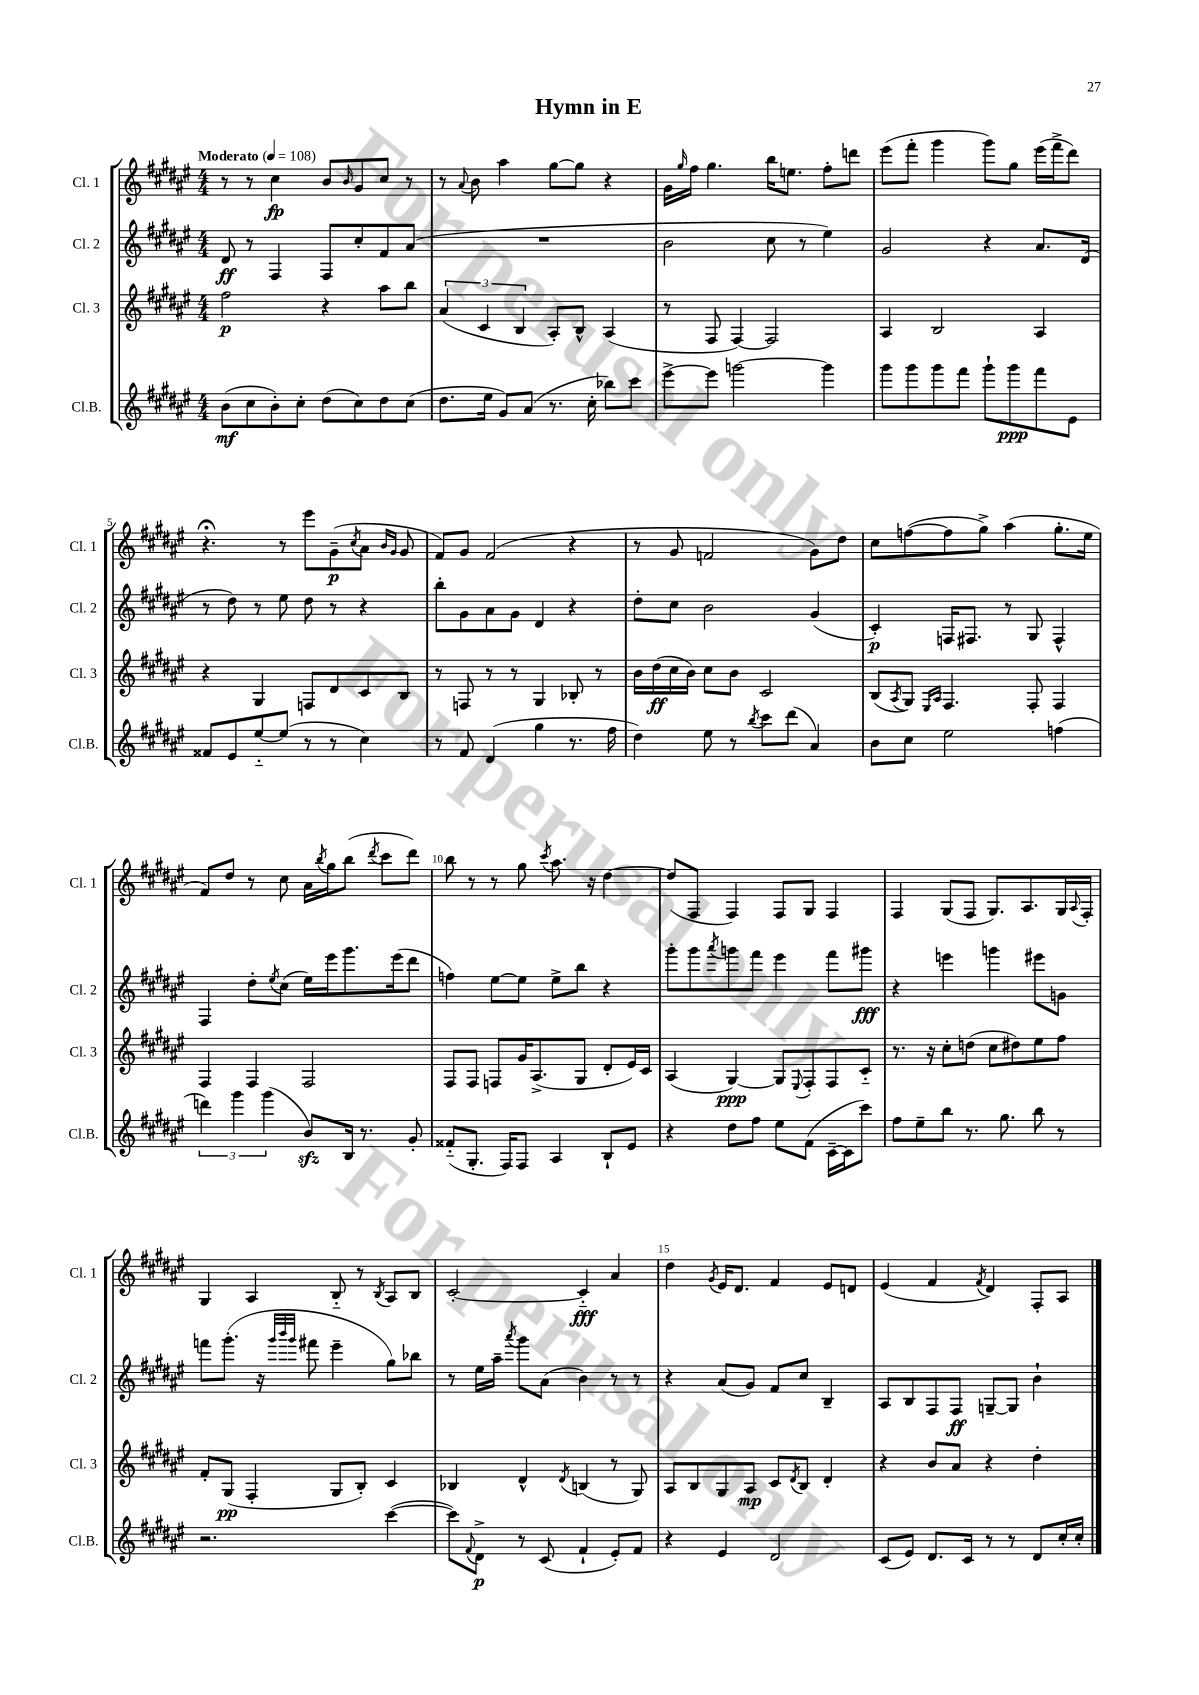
\header { title = "Hymn in E" }
<<
\new StaffGroup <<
\new Staff = "s0" \with { instrumentName = "Cl. 1" shortInstrumentName = "Cl. 1" } {
    \clef treble \key fis \major \numericTimeSignature \time 4/4 \tempo "Moderato" 4 = 108
    r8 r8 cis''4\fp b'8 \grace { b'16 } gis'8 cis''8 r8 |
    r8 \appoggiatura { ais'8 } b'8 ais''4 gis''8~ gis''8 r4 |
    gis'16 \grace { gis''16 } fis''16 gis''4. b''16 e''8. fis''8-. d'''8 |
    eis'''8( fis'''8-. gis'''4 gis'''8) gis''8 eis'''16( fis'''16-> dis'''8) |
    r4.\fermata r8 eis'''8 gis'8--\p( \acciaccatura { cis''8 } ais'8 \grace { b'16 gis'16 } gis'8 |
    fis'8) gis'8 fis'2( r4 |
    r8 gis'8 f'2 gis'8) dis''8 |
    cis''8 f''8~( f''8 gis''8->) ais''4( gis''8.-. eis''16 |
    fis'8) dis''8 r8 cis''8 ais'16 \acciaccatura { b''8 } gis''16 b''8( \acciaccatura { dis'''8 } cis'''8 dis'''8) |
    b''8 r8 r8 gis''8 \acciaccatura { cis'''8 } ais''8. r16 dis''4~ |
    dis''8( fis8 fis4) fis8 gis8 fis4 |
    fis4 gis8( fis8 gis8.) ais8. gis16 \appoggiatura { ais8 } fis16-. |
    gis4 ais4 b8-_ r8 \acciaccatura { b8 } ais8 b8 |
    cis'2~-. cis'4-_\fff ais'4 |
    dis''4 \acciaccatura { gis'8 } eis'16 dis'8. fis'4 eis'8 d'8 |
    eis'4( fis'4 \acciaccatura { fis'8 } dis'4) fis8-. ais8 \bar "|." |
}
\new Staff = "s1" \with { instrumentName = "Cl. 2" shortInstrumentName = "Cl. 2" } {
    \clef treble \key fis \major \numericTimeSignature \time 4/4
    dis'8\ff r8 fis4 fis8 cis''8-. fis'8 ais'8( |
    R1 |
    b'2 cis''8 r8 eis''4) |
    gis'2 r4 ais'8. dis'16( |
    r8 dis''8) r8 eis''8 dis''8 r8 r4 |
    b''8-. gis'8 ais'8 gis'8 dis'4 r4 |
    dis''8-. cis''8 b'2 gis'4( |
    cis'4-.\p) f16 fis8. r8 gis8 fis4-^ |
    fis4 dis''8-. \acciaccatura { eis''8 } cis''8( eis''16) eis'''16 gis'''8. eis'''16( dis'''8 |
    f''4) eis''8~ eis''8 eis''8-> b''8 r4 |
    gis'''8-. gis'''8 \acciaccatura { ais'''8 } g'''8 fis'''8 eis'''4 fis'''8 gis'''8\fff |
    r4 e'''4 g'''4 eis'''8 g'8 |
    f'''8 gis'''8.-.( r16 \grace { gis'''32 b'''32 gis'''32 } fis'''8 eis'''4-- gis''8) bes''8 |
    r8 eis''16 ais''16-- \acciaccatura { ais'''8 } gis'''8 ais'8( b'4) r8 r8 |
    r4 ais'8( gis'8) fis'8 cis''8 b4-- |
    ais8 b8 fis8 fis8\ff g8~-- g8 b'4-! \bar "|." |
}
\new Staff = "s2" \with { instrumentName = "Cl. 3" shortInstrumentName = "Cl. 3" } {
    \clef treble \key fis \major \numericTimeSignature \time 4/4
    fis''2\p r4 ais''8 b''8 |
    \tuplet 3/2 { ais'4( cis'4 b4 } ais8-.) b8-^ ais4( |
    r8 fis8 fis4~) fis2 |
    ais4 b2 ais4 |
    r4 gis4 f8 dis'8 cis'8 b8 |
    r8 f8 r8 r8 gis4 bes8-. r8 |
    b'16 dis''16\ff( cis''16 b'16) cis''8 b'8 cis'2 |
    b8( \acciaccatura { ais8 } gis8) \grace { eis16 ais16 } fis4. fis8-. fis4 |
    fis4 fis4 fis2 |
    fis8 fis8 f8 gis'16 ais8.->( gis8 dis'8-. eis'16) cis'16 |
    ais4( gis4~\ppp) gis8 \appoggiatura { eis8 } fis8-. fis8 cis'8-_ |
    r8. r16 cis''8-. d''8( cis''8 dis''8) eis''8 fis''8 |
    fis'8-. gis8\pp( fis4-. gis8 b8-.) cis'4 |
    bes4 dis'4-^ \acciaccatura { dis'8 } b4( r8 gis8) |
    ais8 b8 gis8 ais8\mp cis'8 \acciaccatura { dis'8 } b8 dis'4-. |
    r4 b'8 ais'8 r4 dis''4-. \bar "|." |
}
\new Staff = "s3" \with { instrumentName = "Cl.B." shortInstrumentName = "Cl.B." } {
    \clef treble \key fis \major \numericTimeSignature \time 4/4
    b'8\mf( cis''8 b'8-.) cis''8-. dis''8( cis''8) dis''8 cis''8( |
    dis''8. eis''16 gis'8) ais'8( r8. cis''16-. bes''8) cis'''8 |
    eis'''8~-> eis'''8 g'''2~ g'''4 |
    gis'''8 gis'''8 gis'''8 fis'''8 gis'''8-! gis'''8\ppp fis'''8 eis'8 |
    fisis'8 eis'8 eis''8~-_ eis''8( r8 r8 cis''4) |
    r8 fis'8 dis'4( gis''4 r8. fis''16 |
    dis''4) eis''8 r8 \acciaccatura { b''8 } cis'''8 dis'''8( ais'4) |
    b'8 cis''8 eis''2 f''4( |
    \tuplet 3/2 { d'''4) gis'''4 gis'''4( } b'8\sfz) b16 r8. gis'8-. |
    fisis'8-_( gis8.-. fis16) fis8 ais4 b8-! eis'8 |
    r4 dis''8 fis''8 eis''8 fis'8( cis'16~-- cis'16 cis'''8) |
    fis''8 eis''8-- b''8 r8. gis''8. b''8 r8 |
    r2. cis'''4~( |
    cis'''8) \appoggiatura { fis'8 } dis'8->\p r8 cis'8( fis'4-! eis'8-.) fis'8 |
    r4 eis'4 dis'2 |
    cis'8( eis'8) dis'8. cis'16 r8 r8 dis'8 cis''16-. cis''16-. \bar "|." |
}
>>
>>
\layout { \context { \Score \override BarNumber.break-visibility = ##(#f #t #t) barNumberVisibility = #(every-nth-bar-number-visible 5) } }
